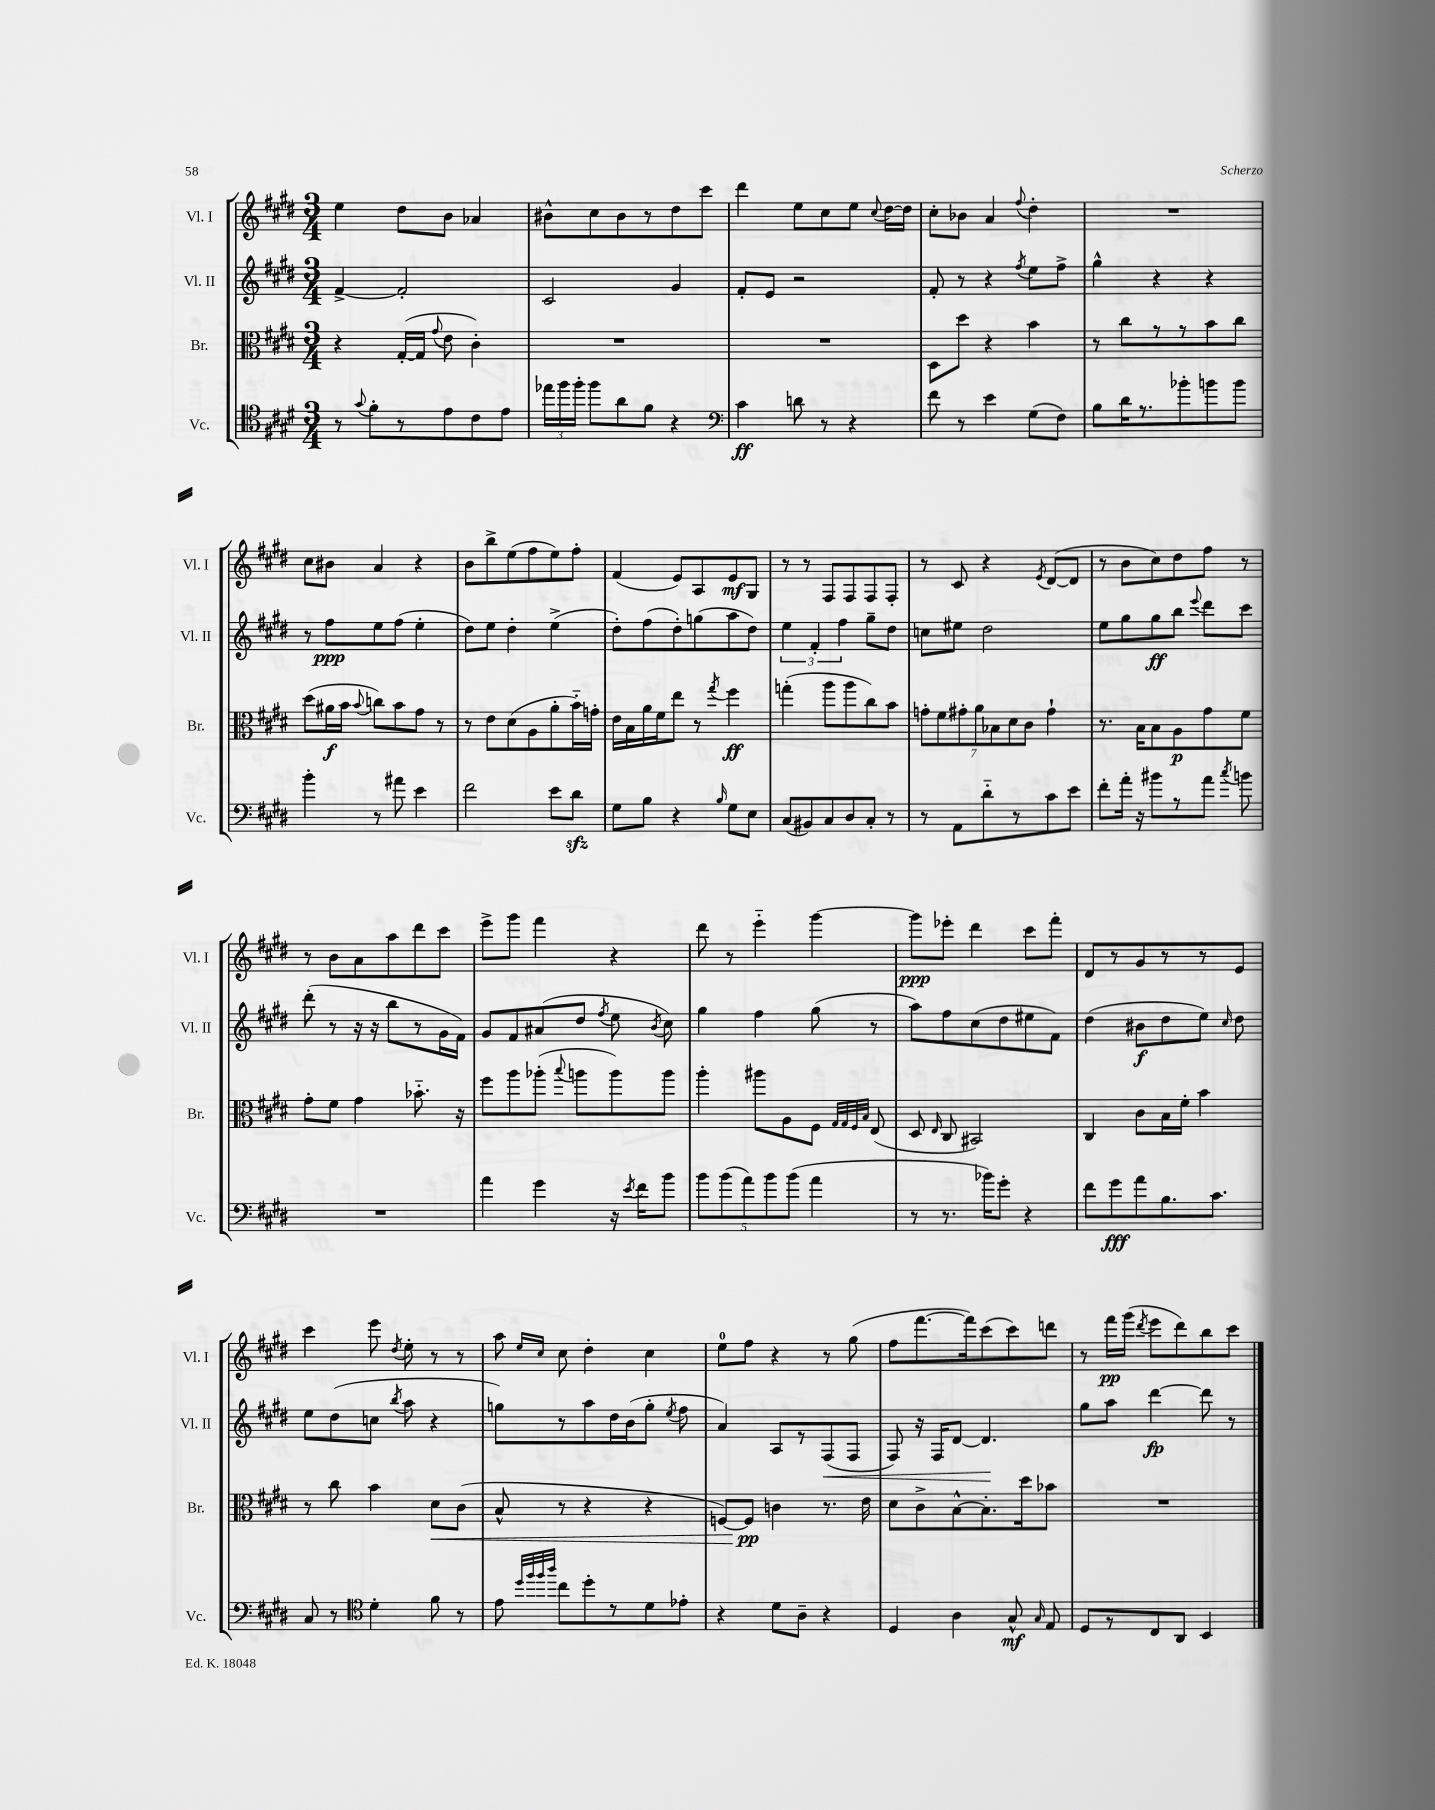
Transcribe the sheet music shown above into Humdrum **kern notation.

**kern	**dynam	**kern	**dynam	**kern	**dynam	**kern	**dynam
*part4	*part4	*part3	*part3	*part2	*part2	*part1	*part1
*staff4	*staff4	*staff3	*staff3	*staff2	*staff2	*staff1	*staff1
*I"Vc.	*	*I"Br.	*	*I"Vl. II	*	*I"Vl. I	*
*I'Vc.	*	*I'Br.	*	*I'Vl. II	*	*I'Vl. I	*
*clefC4	*	*clefC3	*	*clefG2	*	*clefG2	*
*k[f#c#g#d#]	*	*k[f#c#g#d#]	*	*k[f#c#g#d#]	*	*k[f#c#g#d#]	*
*M3/4	*	*M3/4	*	*M3/4	*	*M3/4	*
=49	=49	=49	=49	=49	=49	=49	=49
8r	.	4r	.	[4f#^/	.	4ee\	.
8qqg#/	.	.	.	.	.	.	.
8f#'\L	.	.	.	.	.	.	.
8r	.	([16G#'/LL	.	2f#'/]	.	8dd#\L	.
.	.	16G#/JJ]	.	.	.	.	.
.	.	8qqg#/	.	.	.	.	.
8e\	.	8e\	.	.	.	8b\J	.
8c#\	.	4c#'\)	.	.	.	4a-X/	.
8e\J	.	.	.	.	.	.	.
=50	=50	=50	=50	=50	=50	=50	=50
24ee-X\LL	.	2.r	.	2c#/	.	8b#X^^\L	.
24ff#\	.	.	.	.	.	.	.
24ff#'\JJ	.	.	.	.	.	.	.
8ff#\L	.	.	.	.	.	8cc#\	.
8a\	.	.	.	.	.	8b#\	.
8f#\J	.	.	.	.	.	8r	.
4r	.	.	.	4g#/	.	8dd#\	.
.	.	.	.	.	.	8ccc#\J	.
=51	=51	=51	=51	=51	=51	=51	=51
*clefF4	*	*	*	*	*	*	*
4c#\	ff	2.r	.	8f#'/L	.	4ddd#\	.
.	.	.	.	8e/J	.	.	.
8dn\	.	.	.	2r	.	8ee\L	.
8r	.	.	.	.	.	8cc#\	.
4r	.	.	.	.	.	8ee\J	.
.	.	.	.	.	.	8qqcc#/	.
.	.	.	.	.	.	[16dd#\LL	.
.	.	.	.	.	.	16dd#\JJ]	.
=52	=52	=52	=52	=52	=52	=52	=52
8f#\	.	8D#\L	.	8f#'/	.	8cc#'\L	.
8r	.	8dd#\J	.	8r	.	8b-X\J	.
4e\	.	4r	.	4r	.	4a/	.
.	.	.	.	8qff#/	.	8qqff#/	.
(8G#\L	.	4b\	.	8ee\L	.	4dd#'\	.
8F#\J)	.	.	.	8ff#^\J	.	.	.
=53	=53	=53	=53	=53	=53	=53	=53
8B\L	.	8r	.	4gg#^^\	.	2.r	.
16d#\K	.	8cc#\L	.	.	.	.	.
8.r	.	.	.	.	.	.	.
.	.	8r	.	4r	.	.	.
8b-X'\	.	8r	.	.	.	.	.
8bn\	.	8b\	.	4r	.	.	.
8b\J	.	8cc#\J	.	.	.	.	.
!!LO:LB:g=z
=54	=54	=54	=54	=54	=54	=54	=54
4b'\	.	(8dd#\L	.	8r	.	8cc#\L	.
.	.	16a#X\L	f	8ff#\L	ppp	8b#X\J	.
.	.	16b\JJ	.	.	.	.	.
.	.	8qqb/	.	.	.	.	.
8r	.	8ccn\L)	.	8ee\	.	4a/	.
8a#X\	.	8b\	.	(8ff#\J	.	.	.
4e\	.	8g#\J	.	4ee'\	.	4r	.
.	.	8r	.	.	.	.	.
=55	=55	=55	=55	=55	=55	=55	=55
2f#\	.	8r	.	8dd#\L)	.	8b\L	.
.	.	8e\L	.	8ee\J	.	8bb^\	.
.	.	(8d#\	.	4dd#'\	.	(8ee\	.
.	.	8A\	.	.	.	8ff#\	.
8e\L	.	8a'\	.	(4ee^\	.	8ee\)	.
8d#zz\J	.	16b\L)	.	.	.	8ff#'\J	.
.	.	16gn'\JJ	.	.	.	.	.
=56	=56	=56	=56	=56	=56	=56	=56
8G#\L	.	16e\LL	.	8dd#'\L)	.	(4f#/	.
.	.	16B\	.	.	.	.	.
8B\J	.	16a\	.	(8ff#\	.	.	.
.	.	16f#\J	.	.	.	.	.
4r	.	8ee\J	.	8dd#'\)	.	8e/L)	.
.	.	8r	.	(8ggn\	.	8A/	.
16qqB/	.	8qgg#/	.	.	.	.	.
8G#\L	.	4ff#\	ff	8aa\	.	8e/	mf
8E\J	.	.	.	8dd#\J)	.	8G#/J	.
=57	=57	=57	=57	=57	=57	=57	=57
(8C#/L	.	(4ggn'\	.	6ee\	.	8r	.
8BB#X/)	.	.	.	.	.	8r	.
.	.	.	.	6f#'/	.	.	.
8C#/	.	8aa\L	.	.	.	8F#/L	.
.	.	.	.	6ff#\	.	.	.
8D#/	.	8aa\	.	.	.	8F#/	.
8C#'/J	.	8cc#\)	.	8gg#~\L	.	8F#/	.
8r	.	8b\J	.	8dd#\J	.	8F#'/J	.
=58	=58	=58	=58	=58	=58	=58	=58
8r	.	14gn'\L	.	8ccn\L	.	8r	.
.	.	14f#\	.	.	.	.	.
8AA\L	.	.	.	8ee#X\J	.	8c#/	.
.	.	14g#X'\	.	.	.	.	.
.	.	14a\	.	.	.	.	.
8d#\	.	.	.	2dd#\	.	4r	.
.	.	14B-X\	.	.	.	.	.
.	.	14d#\	.	.	.	.	.
8r	.	.	.	.	.	.	.
.	.	14c#\J	.	.	.	.	.
.	.	.	.	.	.	8qe/	.
8c#\	.	4g#`\	.	.	.	([8d#/L	.
8e\J	.	.	.	.	.	8d#/J]	.
=59	=59	=59	=59	=59	=59	=59	=59
8f#'\L	.	8.r	.	8ee\L	.	8r	.
16a'\Jk	.	.	.	8gg#\	.	8b\L	.
16r	.	16B\KL	.	.	.	.	.
8b#X\L	.	8B\	.	8gg#\	ff	8cc#\)	.
8r	.	8A\	p	8bb\J	.	8dd#\	.
.	.	.	.	8qqeee/	.	.	.
8a\J	.	8g#\	.	8ddd#\L	.	8ff#\J	.
8qcc#/	.	.	.	.	.	.	.
8bn\	.	8f#\J	.	8ccc#\J	.	8r	.
!!LO:LB:g=z
=60	=60	=60	=60	=60	=60	=60	=60
2.r	.	8g#'\L	.	(8ddd#'\	.	8r	.
.	.	8f#\J	.	8r	.	8b\L	.
.	.	4g#\	.	16r	.	8a\	.
.	.	.	.	16r	.	.	.
.	.	.	.	8bb\L	.	8aa\	.
.	.	8.b-X\	.	8r	.	8ddd#\	.
.	.	.	.	16g#\L	.	8ccc#\J	.
.	.	16r	.	16f#\JJ)	.	.	.
=61	=61	=61	=61	=61	=61	=61	=61
4a\	.	8ff#\L	.	8g#/L	.	8eee^\L	.
.	.	8aa\	.	8f#/	.	8ggg#\J	.
4g#\	.	(8aa-X'\J	.	(8a#X/	.	4fff#\	.
.	.	8qqbb/	.	.	.	.	.
.	.	8aan\L	.	8dd#/J	.	.	.
.	.	.	.	8qff#/	.	.	.
16r	.	8aa\)	.	8ee\	.	4r	.
8qe/	.	.	.	.	.	.	.
16f#\KL	.	.	.	.	.	.	.
.	.	.	.	8qb/	.	.	.
8b\J	.	8aa\J	.	8cc#\)	.	.	.
=62	=62	=62	=62	=62	=62	=62	=62
10b\L	.	4aa'\	.	4gg#\	.	8ddd#\	.
(10b\	.	.	.	.	.	.	.
.	.	.	.	.	.	8r	.
10a\)	.	.	.	.	.	.	.
.	.	8aa#X\L	.	4ff#\	.	4eee\	.
10b\	.	.	.	.	.	.	.
.	.	8A\	.	.	.	.	.
(10b\J	.	.	.	.	.	.	.
4a\	.	8F#\J	.	(8gg#\	.	[4ggg#\	.
.	.	32qqG#/LLL	.	.	.	.	.
.	.	32qqG#/	.	.	.	.	.
.	.	32qqF#/	.	.	.	.	.
.	.	32qqB/JJJ	.	.	.	.	.
.	.	(8E/	.	8r	.	.	.
=63	=63	=63	=63	=63	=63	=63	=63
8r	.	8D#/	.	8aa\L)	.	8ggg#\L]	ppp
.	.	16qqE/	.	.	.	.	.
8.r	.	8C#/	.	8ff#\	.	8eee-X'\J	.
.	.	2BB#X/)	.	(8cc#\	.	4ddd#\	.
16b-X\KL)	.	.	.	.	.	.	.
8g#'\J	.	.	.	8dd#\	.	.	.
4r	.	.	.	8ee#X\	.	8ccc#\L	.
.	.	.	.	8f#\J)	.	8fff#'\J	.
=64	=64	=64	=64	=64	=64	=64	=64
8f#\L	.	4C#/	.	(4dd#\	.	8d#/L	.
8g#\	fff	.	.	.	.	8r	.
8a\	.	8c#\L	.	8b#X\L	f	8g#/	.
8.B\	.	16B\L	.	8dd#\	.	8r	.
.	.	16f#'\JJ	.	.	.	.	.
.	.	4b\	.	8ee\J)	.	8r	.
8.c#\J	.	.	.	.	.	.	.
.	.	.	.	16qqcc#/	.	.	.
.	.	.	.	8dd#\	.	8e/J	.
!!LO:LB:g=z
=65	=65	=65	=65	=65	=65	=65	=65
8C#/	.	8r	.	8ee\L	.	4ccc#\	.
8r	.	8cc#\	.	(8dd#\	.	.	.
*clefC4	*	*	*	*	*	*	*
4d#'\	.	4b\	.	8ccn\J	.	8eee\	.
.	.	.	.	8qbb/	.	8qdd#/	.
.	.	.	.	8aa\	.	8ee'\	.
!	!	!	!LO:HP:b	!	!	!	!
8f#\	.	8d#\L	<	4r	.	8r	.
8r	.	(8c#\J	.	.	.	8r	.
=66	=66	=66	=66	=66	=66	=66	=66
8e\	.	8B^^/	.	8ggn\L)	.	8aa\	.
32qqdd#/LLL	.	.	.	.	.	.	.
32qqff#/	.	.	.	.	.	.	.
32qqff#/	.	.	.	.	.	16qqee/LL	.
32qqaa/JJJ	.	.	.	.	.	16qqcc#/JJ	.
8cc#\L	.	8r	.	8r	.	8cc#\	.
8dd#'\	.	4r	.	8aa\	.	4dd#'\	.
8r	.	.	.	16dd#\L	.	.	.
.	.	.	.	(16b\J	.	.	.
8d#\	.	4r	.	8gg'\J	.	4cc#\	.
.	.	.	.	8qee/	.	.	.
8e-X'\J	.	.	.	8ff#\	.	.	.
=67	=67	=67	=67	=67	=67	=67	=67
4r	.	[8Fn/L)	.	4a/)	.	8ee\L	.
.	.	8F/J]	pp	.	.	8ff#\J	.
8d#\L	.	4cn\	[	8A/L	.	4r	.
8A~\J	.	.	.	8r	.	.	.
!	!	!	!	!	!LO:HP:b	!	!
4r	.	8.r	.	(8F#/	<	8r	.
.	.	.	.	8F#/J	.	(8gg#\	.
.	.	16e\	.	.	.	.	.
=68	=68	=68	=68	=68	=68	=68	=68
4D#/	.	8d#\L	.	8F#/)	.	8ff#\L	.
.	.	8c#^\	.	16r	.	[8.fff#\	.
.	.	.	.	16F#/KL	.	.	.
4A\	.	[8B^^\	.	[8d#/J	.	.	.
.	.	.	.	.	.	16fff#\k])	.
.	.	8.B'\]	.	4.d#/]	.	(8ccc#\	.
8G#^^/	mf	.	.	.	.	8ccc#\)	.
.	.	16dd#\k	.	.	.	.	.
16qqG#/	.	.	.	.	.	.	.
8E/	.	8b-X\J	.	.	.	8dddn\J	.
.	.	.	.	.	[	.	.
=69	=69	=69	=69	=69	=69	=69	=69
8D#/L	.	2.r	.	8gg#\L	.	8r	.
8r	.	.	.	8aa\J	.	16fff#\LL	pp
.	.	.	.	.	.	(16ggg#\JJ	.
.	.	.	.	.	.	8qddd#/	.
8C#/	.	.	.	[4ddd#\	fp	8eee\L	.
8AA/J	.	.	.	.	.	8ddd#\)	.
4BB/	.	.	.	8ddd#\]	.	8bb\	.
.	.	.	.	8r	.	8ccc#\J	.
==	==	==	==	==	==	==	==
*-	*-	*-	*-	*-	*-	*-	*-
